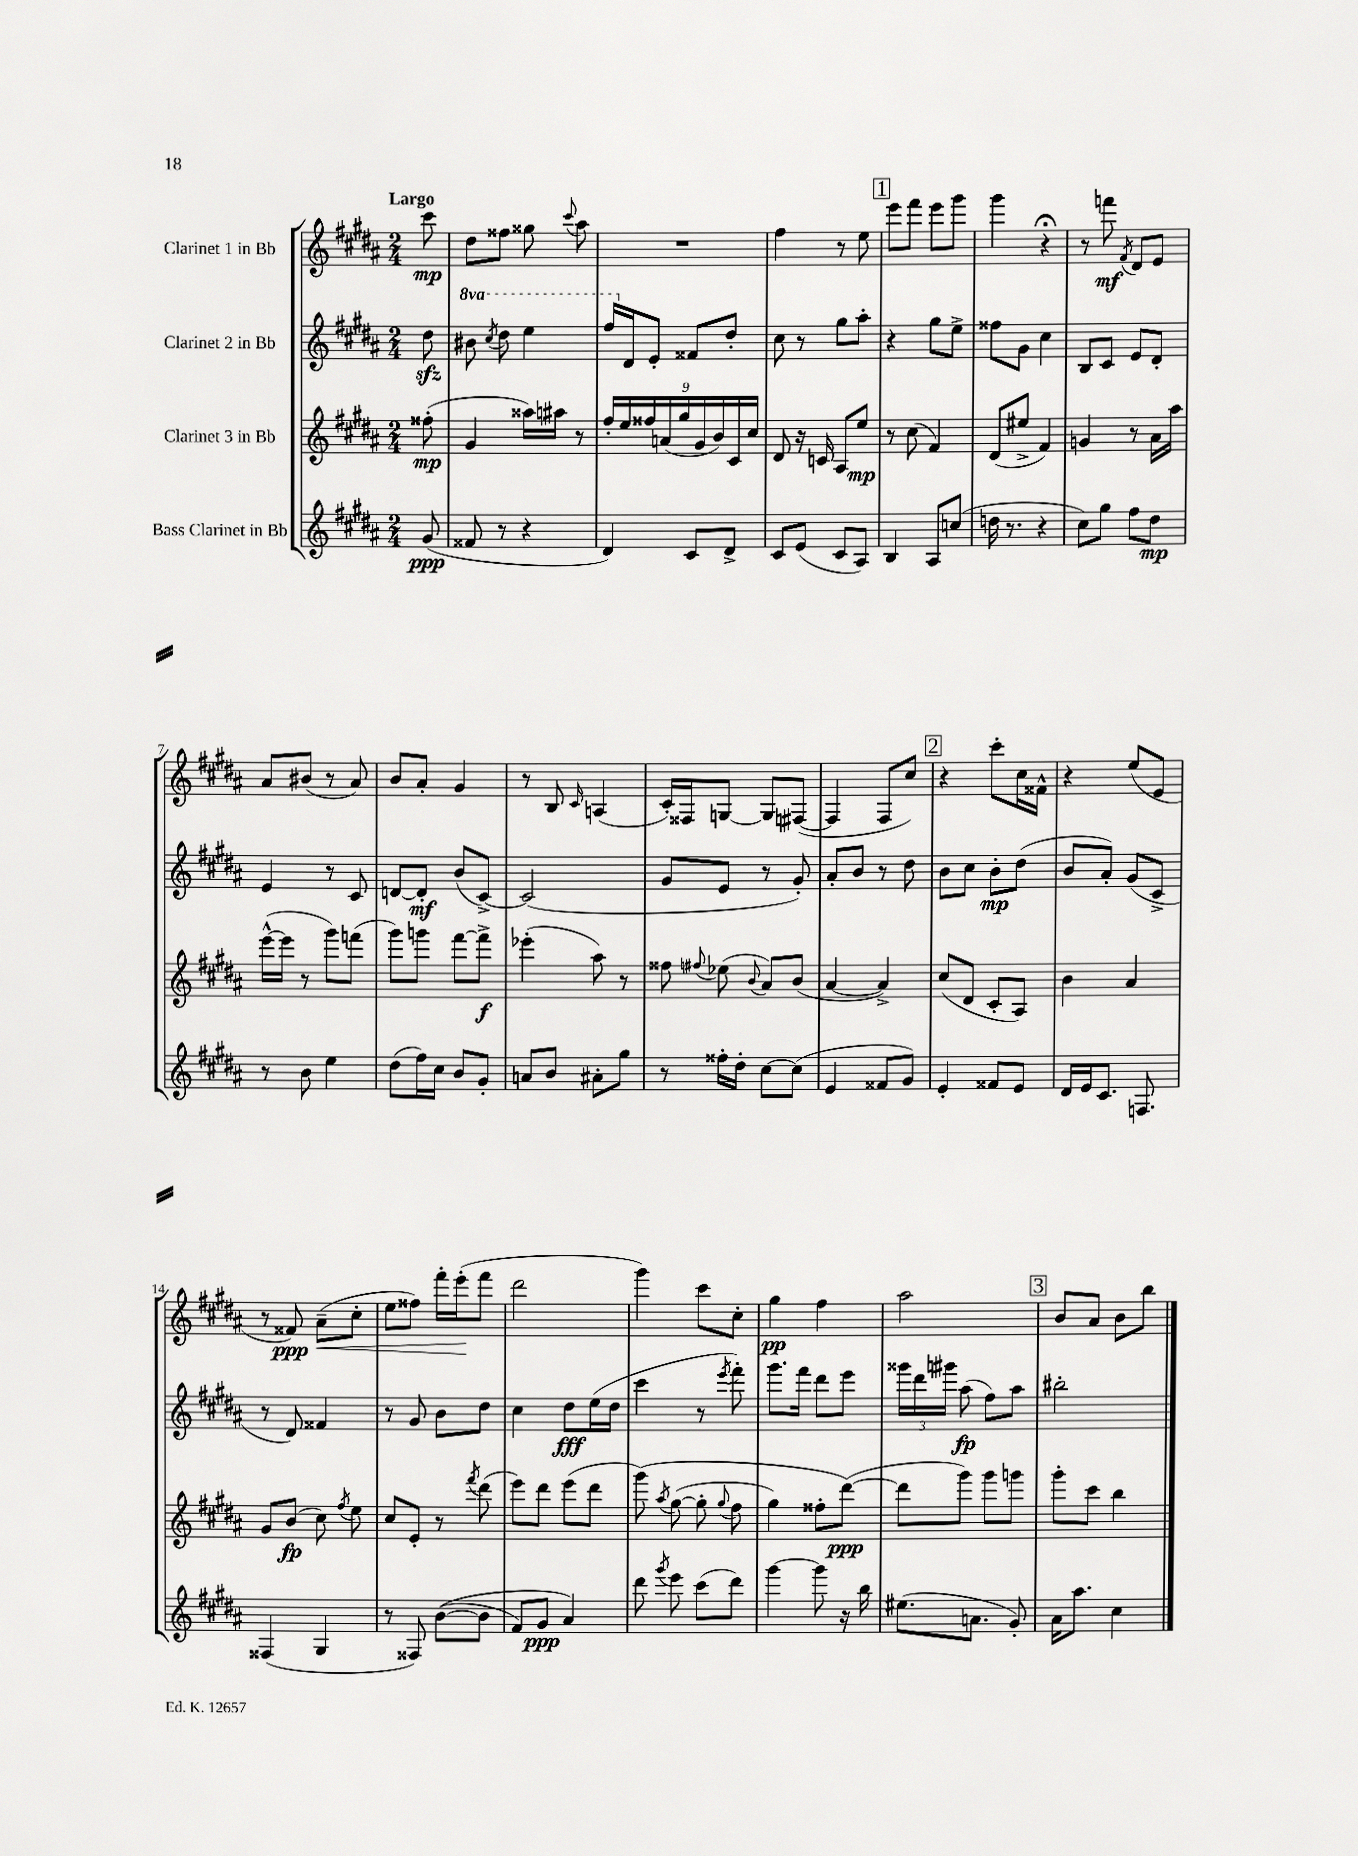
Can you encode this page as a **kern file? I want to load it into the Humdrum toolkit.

**kern	**kern	**kern	**kern
*staff4	*staff3	*staff2	*staff1
*clefG2	*clefG2	*clefG2	*clefG2
*k[f#c#g#d#a#]	*k[f#c#g#d#a#]	*k[f#c#g#d#a#]	*k[f#c#g#d#a#]
*M2/4	*M2/4	*M2/4	*M2/4
(8g#	(8ff##'	8dd#	8ccc#
=	=	=	=
8f##	4g#	8bb#	8dd#
.	.	8qccc#	.
8r	.	8ddd#	8ff##
4r	16aa##)	4eee	8gg##
.	16aa#	.	.
.	.	.	8qqccc#
.	8r	.	8aa#
=	=	=	=
4d#)	18ff#'	16fff#	2r
.	18ee	.	.
.	.	16d#	.
.	18ff##	.	.
.	.	8e'	.
.	(18a	.	.
.	18gg#	.	.
8c#	.	8f##	.
.	18g#	.	.
.	18b)	.	.
8d#^	.	8dd#'	.
.	18c#	.	.
.	18cc#	.	.
=	=	=	=
8c#	8d#	8cc#	4ff#
(8e	16r	8r	.
.	16c	.	.
8c#	8A#	8gg#	8r
8A#)	8ee	8aa#'	8ee
=	=	=	=
4B	8r	4r	8eee
.	(8cc#	.	8fff#
8A#	4f#)	8gg#	8eee
(8cc	.	8ee^	8ggg#
=	=	=	=
16dd	(8d#	8ff##	4ggg#
8.r	.	.	.
.	8ee#^	8g#	.
4r	4f#)	4cc#	4r;
=	=	=	=
8cc#)	4g	8B	8r
8gg#	.	8c#	8fff
.	.	.	8qf#
8ff#	8r	8e	8d#
8dd#	16a#	8d#'	8e
.	16aa#	.	.
=	=	=	=
8r	([16eee^^	4e	8a#
.	16eee]	.	.
8b	8r	.	(8b#
4ee	8ggg#)	8r	8r
.	(8fff	8c#	8a#)
=	=	=	=
(8dd#	8ggg#)	[8d	8b
16ff#)	8ggg	8d']	8a#'
16cc#	.	.	.
8b	[8fff#	(8b	4g#
8g#'	8fff#^]	[8c#^)	.
=	=	=	=
8a	(4eee-'	(2c#]	8r
8b	.	.	8B
.	.	.	16qqc#
8a#'	8aa#)	.	(4A
8gg#	8r	.	.
=	=	=	=
8r	8ff##	8g#	16c#')
.	.	.	16F##
.	8qqff#	.	.
16ff##'	(8ee-	8e	[8G
16dd#'	.	.	.
.	8qqb	.	.
[8cc#	8a#)	8r	8G]
(8cc#]	(8b	8g#')	([8F#
=	=	=	=
4e	[4a#	8a#'	4F#]
.	.	8b	.
8f##	4a#^])	8r	8F#
8g#)	.	8dd#	8cc#)
=	=	=	=
4e'	(8cc#	8b	4r
.	8d#	8cc#	.
8f##	8c#'	8b'	8ccc#'
8e	8A#)	(8dd#	16cc#
.	.	.	16f##^^
=	=	=	=
16d#	4b	8b	4r
16e	.	.	.
8.c#	.	8a#')	.
.	4a#	(8g#	(8ee
8.F	.	.	.
.	.	8c#^	8e
=	=	=	=
(4F##	8g#	8r	8r
.	(8b	8d#)	8f##)
4G#	8cc#)	4f##	(8a#~
.	8qff#	.	.
.	8ee	.	8cc#'
=	=	=	=
8r	8cc#	8r	8ee
8F##)	8e'	8g#	8ff##)
&(([8b	8r	8b	16fff#'
.	.	.	(16eee'
.	8qfff#	.	.
8b]	(8ddd#	8dd#	8fff#
=	=	=	=
8f#)	8eee)	4cc#	2ddd#
8g#	8ddd#	.	.
4a#&)	(8eee	8dd#	.
.	8ddd#	(16ee	.
.	.	16dd#	.
=	=	=	=
8ddd#	&(8ggg#)	4ccc#	4ggg#)
8qggg#	8qaa#	.	.
8eee	([8gg#	.	.
(8ccc#	8gg#']	8r	8ccc#
.	8qqgg#	8qeee	.
8ddd#)	8ff#	8fff#')	8cc#'
=	=	=	=
[4ggg#	4gg#)	8.ggg#	4gg#
.	.	16fff#	.
8ggg#]	8ff##'	8ddd#	4ff#
16r	([8ddd#&)	8eee	.
16bb	.	.	.
=	=	=	=
(8.ee#	8ddd#]	24ggg##	2aa#
.	.	24ddd#	.
.	.	24ggg#	.
.	8ggg#)	(8aa#	.
8.a	.	.	.
.	8ggg#	8ff#)	.
8g#')	8ggg	8aa#	.
=	=	=	=
16a#	8ggg#'	2bb#'	8b
8.aa#	.	.	.
.	8ccc#	.	8a#
4cc#	4bb	.	8b
.	.	.	8bb
==	==	==	==
*-	*-	*-	*-
